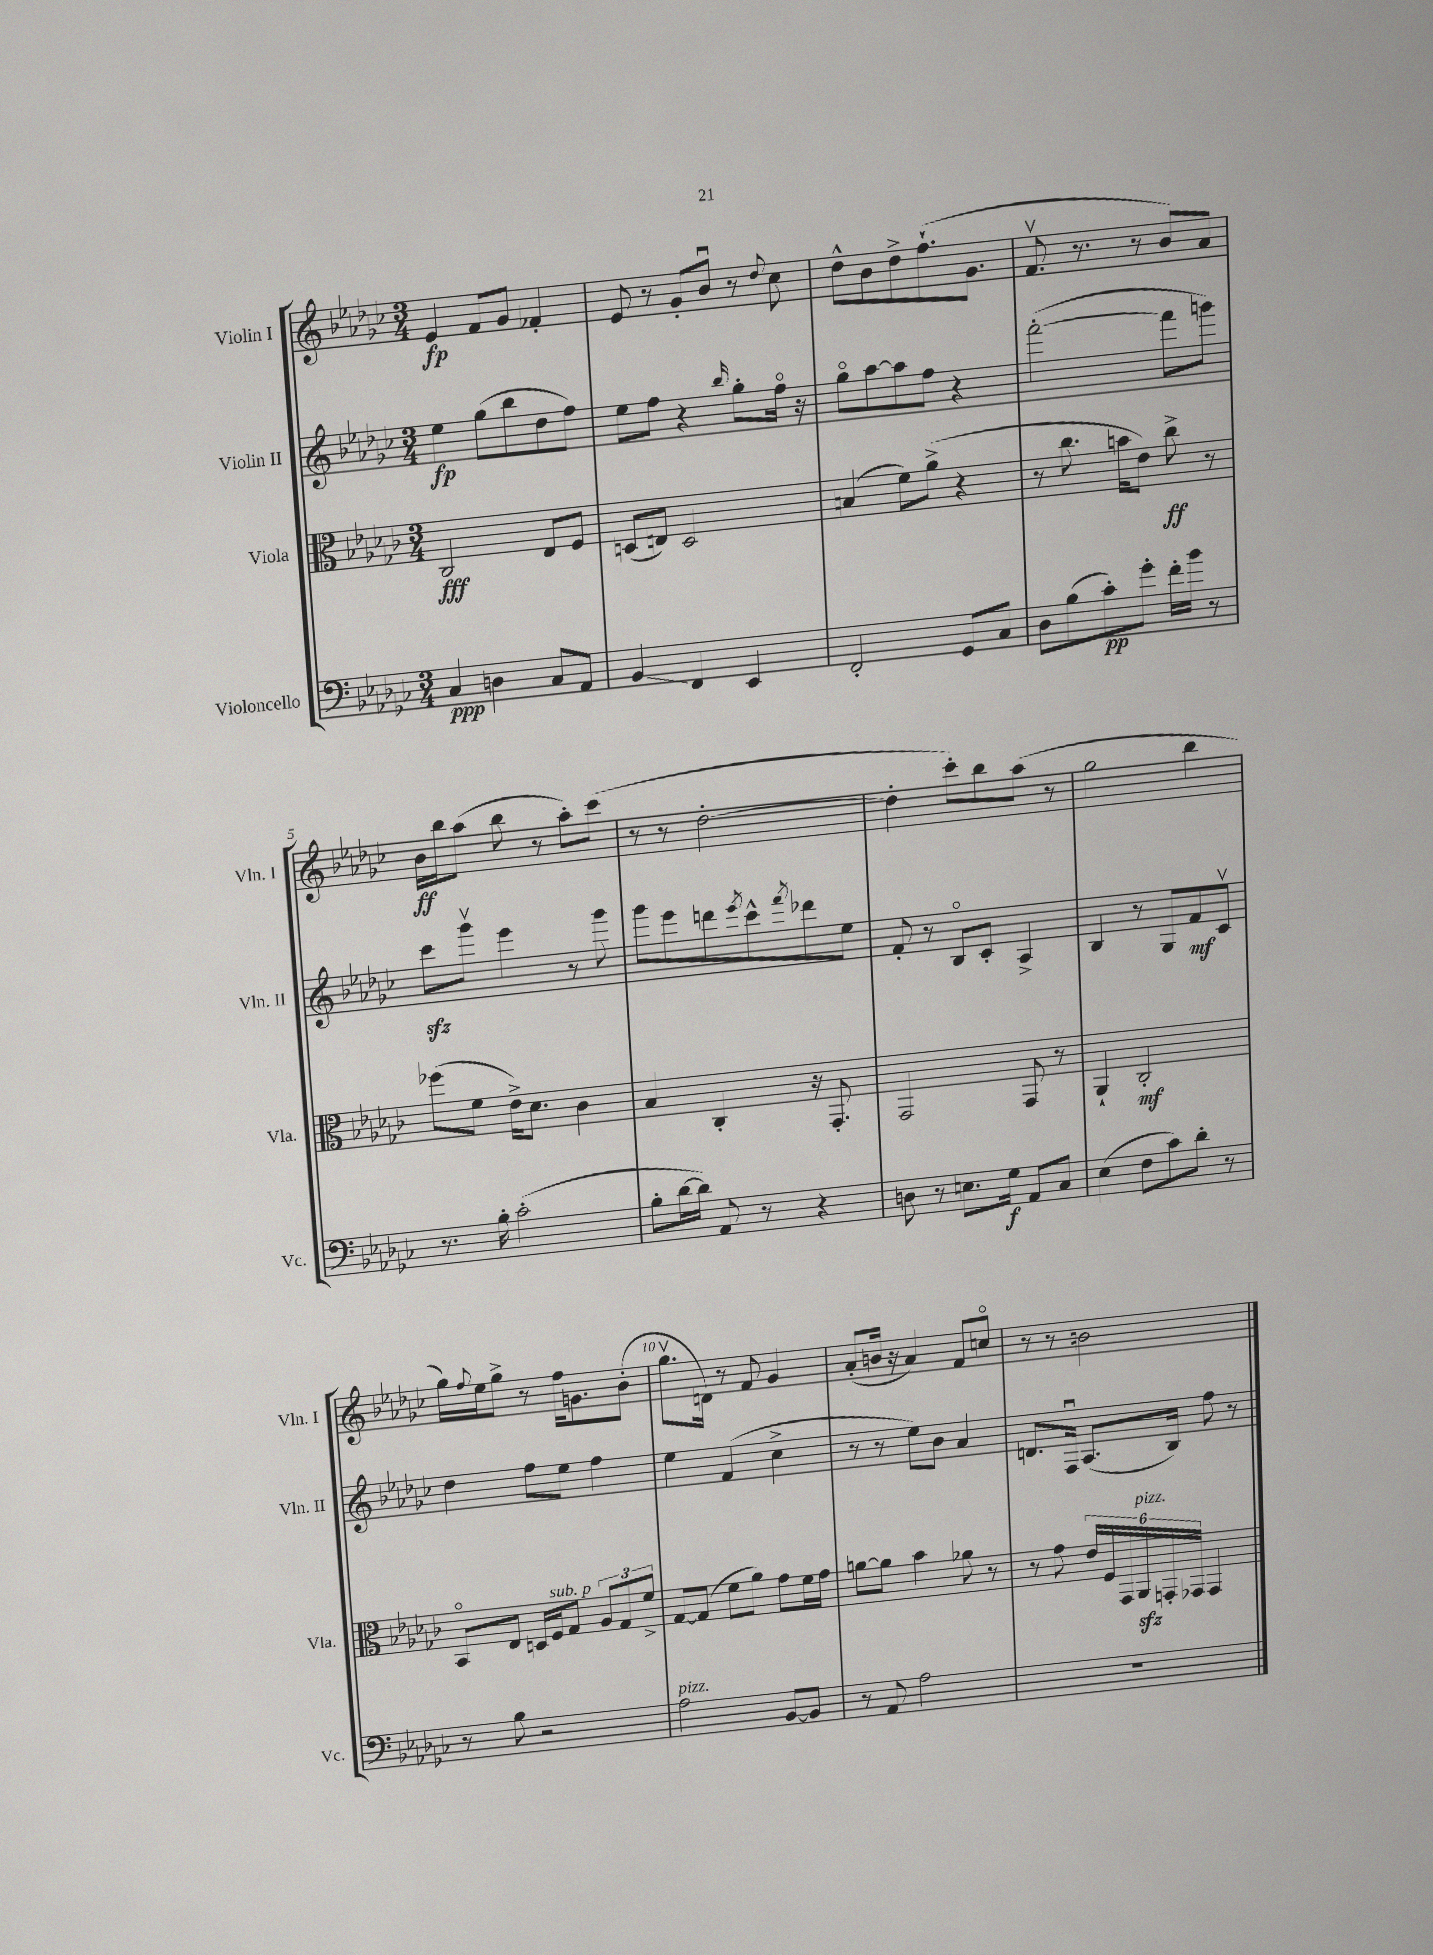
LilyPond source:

<<
\new StaffGroup <<
\new Staff = "s0" \with { instrumentName = "Violin I" shortInstrumentName = "Vln. I" } {
    \clef treble \key ges \major \numericTimeSignature \time 3/4
    ees'4\fp f'8 ges'8 fes'4-. |
    ees'8 r8 ges'8-. bes'8\downbow r8 \appoggiatura { des''8 } ces''8 |
    des''8-^ bes'8 des''8-> f''8.-!( ges'8. |
    f'8.\upbow r8. r8 bes'8) aes'8 |
    bes'16\ff bes''16 aes''8( bes''8 r8 aes''8-.) ces'''8( |
    r8 r8 des''2~-. |
    des''4-. ces'''8-.) bes''8 aes''8( r8 |
    ges''2 bes''4 |
    ges''16) \appoggiatura { f''8 } ees''16 ges''8-> r8 f''16 g'8. bes'8-.( |
    ges''8.\upbow d'16) r8 f'8 ges'4 |
    aes'8-.( b'16 r16 aes'4) f'8 c''8\flageolet |
    r8 r8 b'2 \bar "|." |
}
\new Staff = "s1" \with { instrumentName = "Violin II" shortInstrumentName = "Vln. II" } {
    \clef treble \key ges \major \numericTimeSignature \time 3/4
    ees''4\fp ges''8( bes''8 des''8 f''8) |
    ees''8 f''8 r4 \grace { bes''16 } ges''8-. f''16\flageolet r16 |
    ges''8\flageolet aes''8~ aes''8 f''8 r4 |
    f'''2~-.( f'''8 g'''8) |
    ces'''8\sfz ges'''8\upbow ees'''4 r8 ges'''8 |
    ges'''8 ees'''8 d'''8 \acciaccatura { ees'''8 } ces'''8-^ \acciaccatura { f'''8 } des'''8 ees''8 |
    f'8-. r8 bes8\flageolet ces'8-. aes4-> |
    bes4 r8 ges8 f'8\mf ces'8\upbow |
    des''4 f''8 ees''8 f''4 |
    ees''4 f'4( ces''4-> |
    r8 r8 ees''8) bes'8 aes'4 |
    d'8. f16\downbow aes8.( bes16) f''8 r8 \bar "|." |
}
\new Staff = "s2" \with { instrumentName = "Viola" shortInstrumentName = "Vla." } {
    \clef alto \key ges \major \numericTimeSignature \time 3/4
    ces2\fff ees8 f8 |
    d8( e8) d2 |
    b4( f'8) aes'8->( r4 |
    r8 ces''8. b'16 ees'8) ces''8->\ff r8 |
    fes''8( f'8 ees'16->) des'8. ces'4 |
    bes4 ces4-. r16 ges,8.-. |
    ges,2 ges,8 r8 |
    aes,4-! ces2-.\mf |
    bes,8\flageolet ees8 d16 f16^\markup { \italic "sub. p" } ges8 \tuplet 3/2 { aes8 ges8 f'8-> } |
    ges8~ ges8( f'8 aes'8) ges'8 f'16 ges'16 |
    a'8~ a'8 bes'4 aes'8 r8 |
    r8 ges'8 \tuplet 6/4 { ees'16 f16 ges,16 aes,16\sfz^\markup { \italic "pizz." } g,16-. ges,16 } ges,4 \bar "|." |
}
\new Staff = "s3" \with { instrumentName = "Violoncello" shortInstrumentName = "Vc." } {
    \clef bass \key ges \major \numericTimeSignature \time 3/4
    ces4\ppp d4 ces8 aes,8 |
    bes,4\glissando f,4 ees,4 |
    f,2-. ges,8 ces8 |
    des8 bes8( ces'8-.\pp) ges'8-. f'16-. bes'16 r8 |
    r8. bes16-. ces'2-.( |
    bes8-. des'16~ des'16) aes,8 r8 r4 |
    d8 r8 e8. ges16\f aes,8 ces8 |
    ees4( f8 ces'8) des'8-. r8 |
    r8 bes8 r2 |
    aes2^\markup { \italic "pizz." } bes,8~ bes,8 |
    r8 aes,8 aes2 |
    R2. \bar "|." |
}
>>
>>
\layout { \context { \Score \override BarNumber.break-visibility = ##(#f #t #t) barNumberVisibility = #(every-nth-bar-number-visible 5) } }
